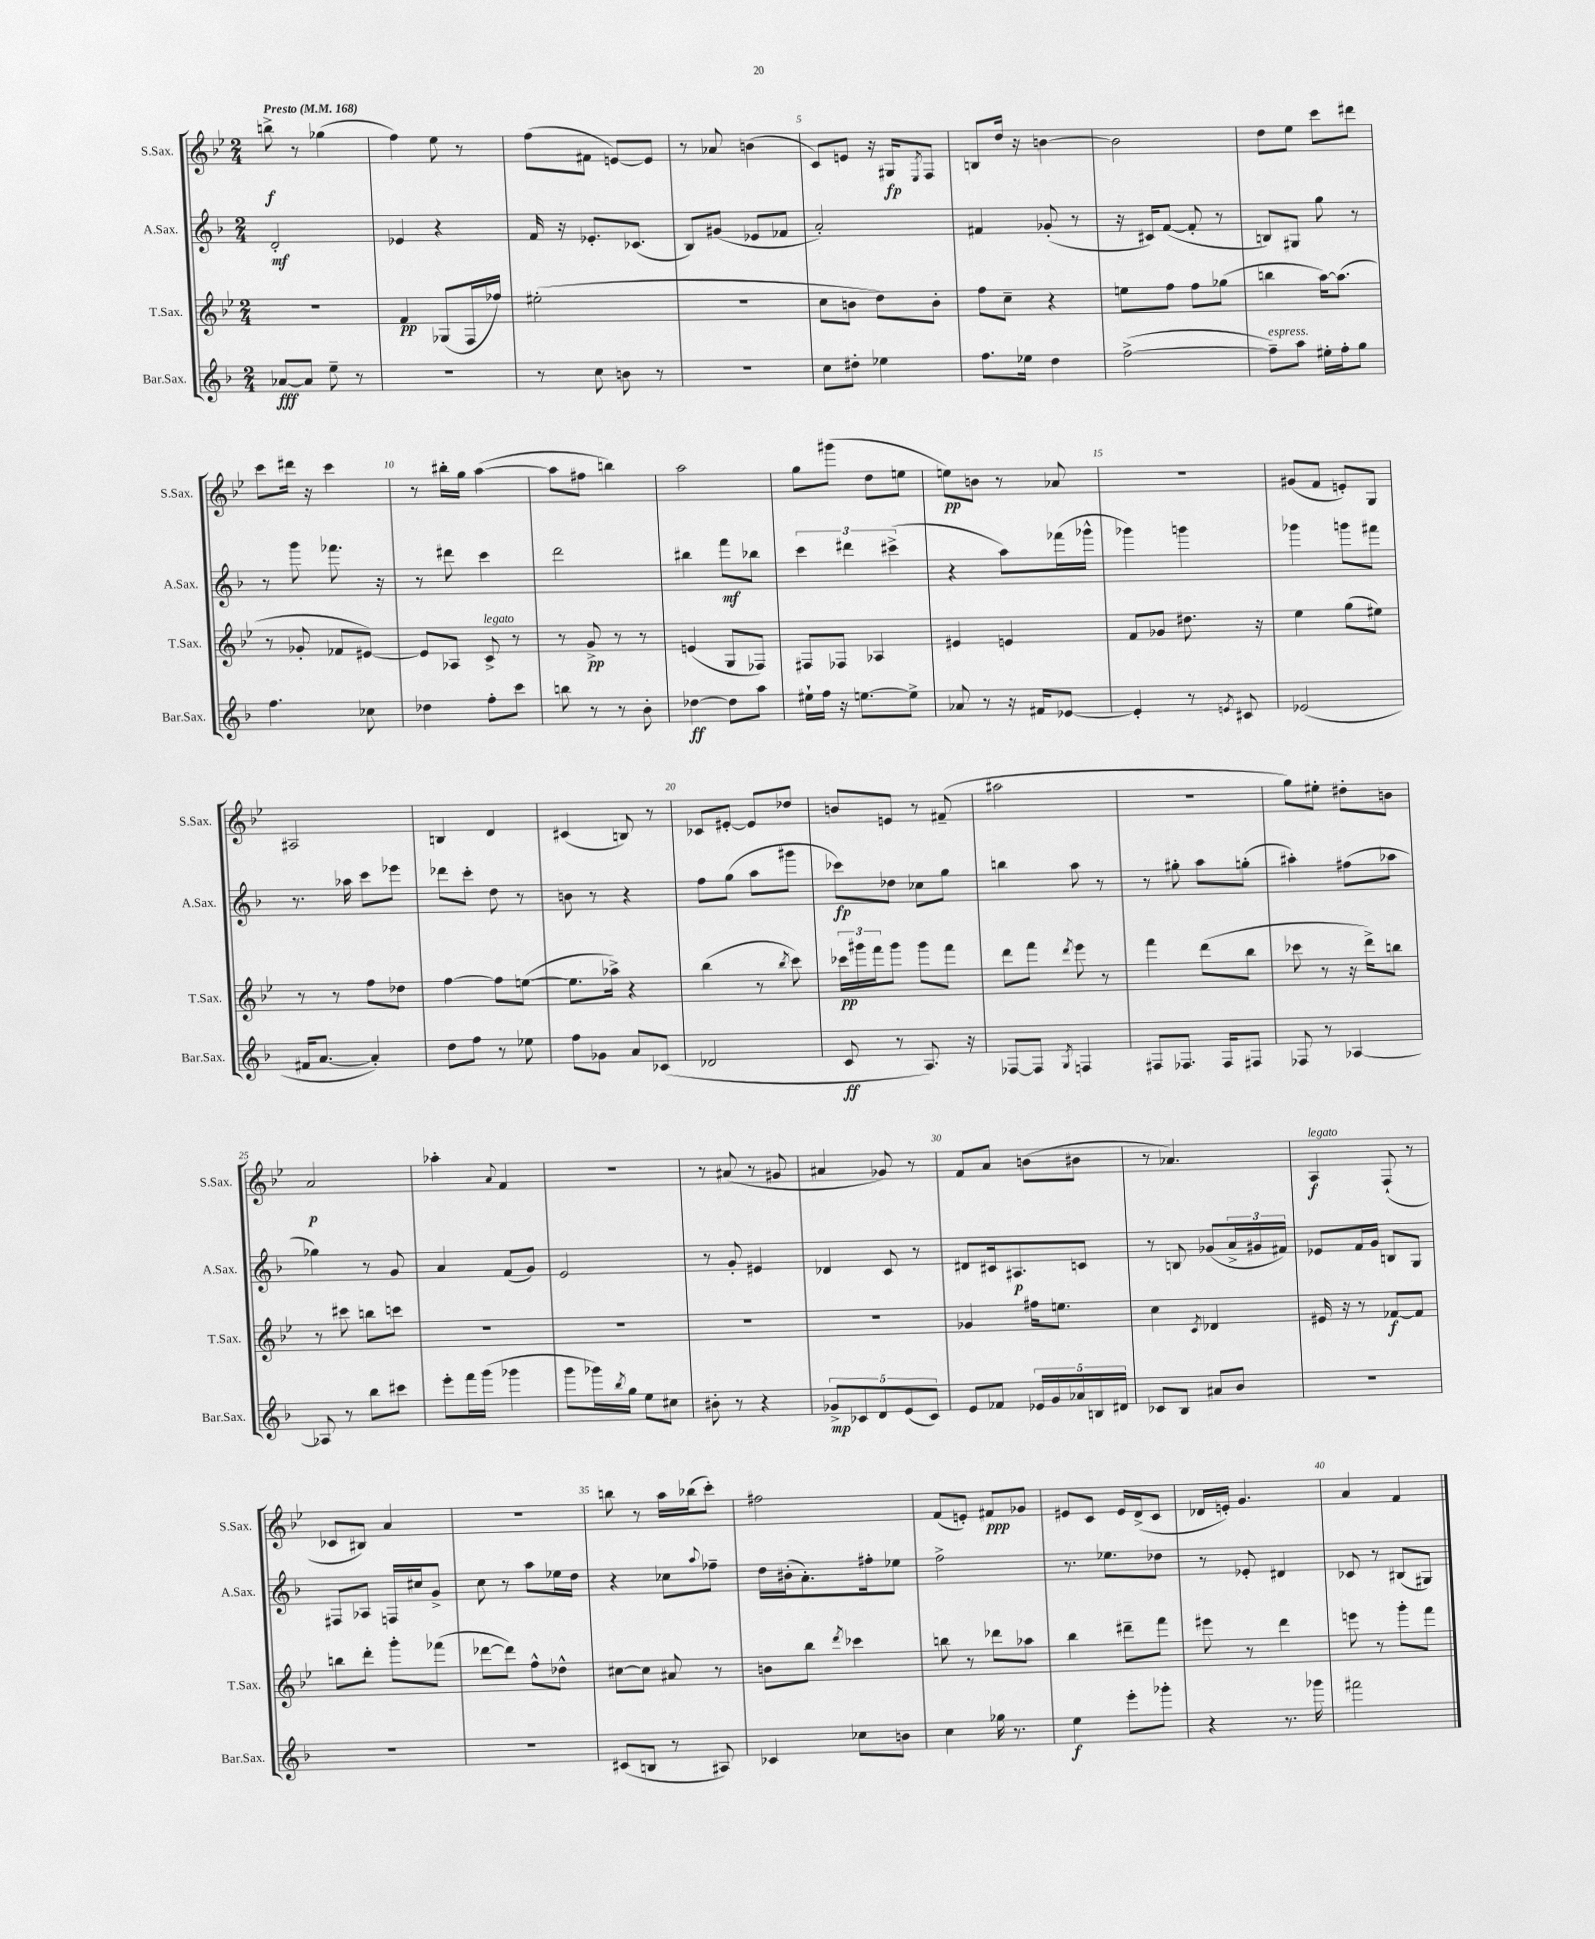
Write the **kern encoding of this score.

**kern	**dynam	**kern	**dynam	**kern	**dynam	**kern	**dynam
*part4	*part4	*part3	*part3	*part2	*part2	*part1	*part1
*staff4	*staff4	*staff3	*staff3	*staff2	*staff2	*staff1	*staff1
*I"Bar.Sax.	*	*I"T.Sax.	*	*I"A.Sax.	*	*I"S.Sax.	*
*I'Bar.Sax.	*	*I'T.Sax.	*	*I'A.Sax.	*	*I'S.Sax.	*
*clefG2	*	*clefG2	*	*clefG2	*	*clefG2	*
*k[b-]	*	*k[b-e-]	*	*k[b-]	*	*k[b-e-]	*
*M2/4	*	*M2/4	*	*M2/4	*	*M2/4	*
*MM168	*	*MM168	*	*MM168	*	*MM168	*
=1	=1	=1	=1	=1	=1	=1	=1
!	!	!	!	!	!	!LO:TX:a:B:t=Presto	!
[8a-X/L	fff	2r	.	2d'/	mf	8bbn^\	f
8a-/J]	.	.	.	.	.	8r	.
8ee~\	.	.	.	.	.	(4gg-X\	.
8r	.	.	.	.	.	.	.
=2	=2	=2	=2	=2	=2	=2	=2
2r	.	4f/	pp	4e-X/	.	4ff\)	.
.	.	(8G-X/L	.	4r	.	8ee-\	.
.	.	16F/L	.	.	.	8r	.
.	.	16ff-X/JJ)	.	.	.	.	.
=3	=3	=3	=3	=3	=3	=3	=3
8r	.	(2ee#X'\	.	16f/	.	(8ff\L	.
.	.	.	.	16r	.	.	.
8cc\	.	.	.	8.e-X'/L	.	8f#X\J	.
8bn\	.	.	.	.	.	[8en/L)	.
.	.	.	.	(8.c-X/J	.	.	.
8r	.	.	.	.	.	8e/J]	.
=4	=4	=4	=4	=4	=4	=4	=4
2r	.	2r	.	8B-/L)	.	8r	.
.	.	.	.	(8g#X/J	.	8a-X/	.
.	.	.	.	8e-X/L	.	(4bn\	.
.	.	.	.	8f-X/J	.	.	.
=5	=5	=5	=5	=5	=5	=5	=5
8cc\L	.	8cc\L	.	2a'/)	.	8c/L)	.
8dd#X'\J	.	8bn\J	.	.	.	8en/J	.
4ee-X\	.	8dd\L)	.	.	.	16r	.
.	.	.	.	.	.	16G#X/KL	fp
.	.	.	.	.	.	8qE-/	.
.	.	8b'\J	.	.	.	8F/J	.
=6	=6	=6	=6	=6	=6	=6	=6
8.ff\L	.	8ff\L	.	4f#X/	.	8Bn/L	.
.	.	8cc~\J	.	.	.	16dd/Jk	.
16ee-X\Jk	.	.	.	.	.	16r	.
4dd\	.	4r	.	(8g-X'/	.	[4bn\	.
.	.	.	.	8r	.	.	.
=7	=7	=7	=7	=7	=7	=7	=7
([2ff^\	.	8een\L	.	16r	.	2b\]	.
.	.	.	.	16c#X/KL)	.	.	.
.	.	8ff\J	.	([8f/J	.	.	.
.	.	8ff\L	.	8f'/]	.	.	.
.	.	(8gg-X\J	.	8r	.	.	.
=8	=8	=8	=8	=8	=8	=8	=8
!LO:TX:a:i:t=espress.	!	!	!	!	!	!	!
8ff~\L])	.	4bbn\	.	8Bn/L)	.	8dd\L	.
8aa\J	.	.	.	8G#X/J	.	8ee-\J	.
16ee#X'\LL	.	[16aa\KL)	.	8gg\	.	8ccc\L	.
16ff'\J	.	(8.aa\J]	.	.	.	.	.
8gg\J	.	.	.	8r	.	8ddd#X\J	.
!!LO:LB:g=z
=9	=9	=9	=9	=9	=9	=9	=9
4.ff\	.	8r	.	8r	.	8ccc\L	.
.	.	8g-X'/	.	8ggg\	.	16ddd#X\Jk	.
.	.	.	.	.	.	16r	.
.	.	8f-X/L	.	8.fff-X\	.	4ccc\	.
8cc-X\	.	[8e#X/J)	.	.	.	.	.
.	.	.	.	16r	.	.	.
=10	=10	=10	=10	=10	=10	=10	=10
4dd-X\	.	8e#/L]	.	8r	.	8r	.
.	.	8A-X/J	.	8ddd#X\	.	16bb#X'\LL	.
.	.	.	.	.	.	16gg\JJ	.
!	!	!LO:TX:a:i:t=legato	!	!	!	!	!
8ff'\L	.	8c^/	.	4ccc\	.	([4aa\	.
8ccc\J	.	8r	.	.	.	.	.
=11	=11	=11	=11	=11	=11	=11	=11
8bbn\	.	8r	.	2ddd\	.	8aa\L]	.
8r	.	8g^/	pp	.	.	8ff#X\J	.
8r	.	8r	.	.	.	4bbn\)	.
8b-'\	.	8r	.	.	.	.	.
=12	=12	=12	=12	=12	=12	=12	=12
[4dd-X\	ff	(4en/	.	4bb#X\	.	2aa\	.
8dd-\L]	.	8G/L	.	8fff\L	mf	.	.
8aa\J	.	8F-X/J)	.	8bb-X\J	.	.	.
=13	=13	=13	=13	=13	=13	=13	=13
16ee#X`\LL	.	8F#X/L	.	6ccc\	.	8gg\L	.
16ff\JJ	.	.	.	.	.	.	.
16r	.	8F-X/J	.	.	.	(8ggg#X\J	.
.	.	.	.	6ddd#X\	.	.	.
[8.een\L	.	.	.	.	.	.	.
.	.	4A-X/	.	.	.	8dd\L	.
.	.	.	.	(6ccc#X^\	.	.	.
8ee^\J]	.	.	.	.	.	8een\J	.
=14	=14	=14	=14	=14	=14	=14	=14
8a-X/	.	4e#X/	.	4r	.	8een\L)	pp
8r	.	.	.	.	.	8bn\J	.
16r	.	4en/	.	8aa\L)	.	8r	.
16f#X/KL	.	.	.	.	.	.	.
[8e-X/J	.	.	.	(16fff-X\L	.	8a-X/	.
.	.	.	.	16ggg-X^^\JJ	.	.	.
=15	=15	=15	=15	=15	=15	=15	=15
4e-'/]	.	8f/L	.	4ggg-X\)	.	2r	.
.	.	8g-X/J	.	.	.	.	.
8r	.	8.dd#X\	.	4gggn\	.	.	.
8qen/	.	.	.	.	.	.	.
8c#X/	.	.	.	.	.	.	.
.	.	16r	.	.	.	.	.
=16	=16	=16	=16	=16	=16	=16	=16
(2e-X/	.	4ee-\	.	4ggg-X\	.	(8g#X/L	.
.	.	.	.	.	.	8f/J	.
.	.	(8gg\L	.	8gggn\L	.	8en'/L)	.
.	.	8ee#X\J)	.	8fff#X\J	.	8G/J	.
!!LO:LB:g=z
=17	=17	=17	=17	=17	=17	=17	=17
16f#X/KL	.	8r	.	8.r	.	2A#X/	.
[8.a/J	.	.	.	.	.	.	.
.	.	8r	.	.	.	.	.
.	.	.	.	16aa-X\	.	.	.
4a'/])	.	8ff\L	.	8ccc\L	.	.	.
.	.	8dd-X\J	.	8eee-X\J	.	.	.
=18	=18	=18	=18	=18	=18	=18	=18
8dd\L	.	[4ff\	.	8ddd-X\L	.	4Bn/	.
8ff\J	.	.	.	8ccc'\J	.	.	.
8r	.	8ff\L]	.	8dd\	.	4d/	.
8ee-X\	.	([8een\J	.	8r	.	.	.
=19	=19	=19	=19	=19	=19	=19	=19
8ff\L	.	8.ee\L]	.	8bn\	.	(4c#X/	.
8g-X\J	.	.	.	8r	.	.	.
.	.	16aa-X^\Jk)	.	.	.	.	.
8a/L	.	4r	.	4r	.	8Bn/)	.
(8c-X/J	.	.	.	.	.	8r	.
=20	=20	=20	=20	=20	=20	=20	=20
2d-X/	.	(4bb-\	.	8ff\L	.	8c-X/L	.
.	.	.	.	(8gg\J	.	[8e#X'/J	.
.	.	8r	.	8aa\L	.	8e#/L]	.
.	.	8qbb-/	.	.	.	.	.
.	.	8ccc\)	.	8ggg#X\J	.	8dd-X/J	.
=21	=21	=21	=21	=21	=21	=21	=21
8c/	ff	24ccc-X\LL	pp	8ccc-X\L)	fp	8bn/L	.
.	.	24ggg#X\	.	.	.	.	.
.	.	24fff\J	.	.	.	.	.
8r	.	8ggg#\J	.	8dd-X\J	.	8en/J	.
8.A/)	.	8ggg#\L	.	8cc-X\L	.	8r	.
.	.	8fff\J	.	8gg\J	.	(8f#X~/	.
16r	.	.	.	.	.	.	.
=22	=22	=22	=22	=22	=22	=22	=22
[8F-X/L	.	8ddd\L	.	4bbn\	.	2aa#X\	.
8F-/J]	.	8fff\J	.	.	.	.	.
8qG/	.	8qddd/	.	.	.	.	.
4Fn/	.	8eee-\	.	8aa\	.	.	.
.	.	8r	.	8r	.	.	.
=23	=23	=23	=23	=23	=23	=23	=23
8F#X/L	.	4fff\	.	8r	.	2r	.
8.F-X/J	.	.	.	8gg#X'\	.	.	.
.	.	(8ddd\L	.	8aa\L	.	.	.
16F-/KL	.	.	.	.	.	.	.
8F#X/J	.	8bb-\J	.	(8ggn'\J	.	.	.
=24	=24	=24	=24	=24	=24	=24	=24
8F-X/	.	8ccc-X\	.	4aa#X'\)	.	8gg\L)	.
8r	.	8r	.	.	.	8ee#X'\J	.
[4A-X/	.	16r	.	(8ff#X\L	.	8dd#X'\L	.
.	.	16ddd^\KL)	.	.	.	.	.
.	.	8bbn\J	.	8aa-X\J	.	8bn\J	.
!!LO:LB:g=z
=25	=25	=25	=25	=25	=25	=25	=25
8A-X/]	.	8r	.	4gg-X\)	.	2a/	p
8r	.	8ccc#X\	.	.	.	.	.
8bb-\L	.	8bbn\L	.	8r	.	.	.
8ccc#X\J	.	8cccn\J	.	8g/	.	.	.
=26	=26	=26	=26	=26	=26	=26	=26
8eee'\L	.	2r	.	4a/	.	4aa-X'\	.
16fff\L	.	.	.	.	.	.	.
(16ggg\JJ	.	.	.	.	.	.	.
.	.	.	.	.	.	8qqa/	.
4ggg-X\	.	.	.	(8f/L	.	4f/	.
.	.	.	.	8g/J)	.	.	.
=27	=27	=27	=27	=27	=27	=27	=27
8ggg\L	.	2r	.	2e/	.	2r	.
16ggg-X\L)	.	.	.	.	.	.	.
8qbb-/	.	.	.	.	.	.	.
16gg\JJ	.	.	.	.	.	.	.
8ee\L	.	.	.	.	.	.	.
8cc#X\J	.	.	.	.	.	.	.
=28	=28	=28	=28	=28	=28	=28	=28
8b#X'\	.	2r	.	8r	.	8r	.
8r	.	.	.	8g'/	.	(8a#X/	.
4r	.	.	.	4e#X/	.	8r	.
.	.	.	.	.	.	8g#X/	.
=29	=29	=29	=29	=29	=29	=29	=29
10g-X^/L	mp	2r	.	4d-X/	.	4a#X/	.
10c-X/	.	.	.	.	.	.	.
10d/	.	.	.	.	.	.	.
.	.	.	.	8c/	.	8g-X/)	.
(10e/	.	.	.	.	.	.	.
.	.	.	.	8r	.	8r	.
10c-/J)	.	.	.	.	.	.	.
=30	=30	=30	=30	=30	=30	=30	=30
8e/L	.	4g-X/	.	8d#X/L	.	8f/L	.
8f-X/J	.	.	.	16c#X/k	.	8a/J	.
.	.	.	.	8.A#X/	p	.	.
20e-X/LL	.	16ff#X\KL	.	.	.	(8bn\L	.
20g/	.	.	.	.	.	.	.
.	.	8.een\J	.	.	.	.	.
20a-X/	.	.	.	.	.	.	.
.	.	.	.	8cn/J	.	8b#X\J	.
20Bn/	.	.	.	.	.	.	.
20d#X/JJ	.	.	.	.	.	.	.
=31	=31	=31	=31	=31	=31	=31	=31
8c-X/L	.	4cc\	.	8r	.	8r	.
8B-/J	.	.	.	8Bn/	.	4.a-X/)	.
.	.	8qc/	.	.	.	.	.
8a#X/L	.	4d-X/	.	(8g-X/L	.	.	.
8b-/J	.	.	.	24a^/L	.	.	.
.	.	.	.	24g#X/	.	.	.
.	.	.	.	24f#X/JJ)	.	.	.
=32	=32	=32	=32	=32	=32	=32	=32
!	!	!	!	!	!	!LO:TX:a:i:t=legato	!
2r	.	16e#X/	.	8e-X/L	.	4A/	f
.	.	16r	.	.	.	.	.
.	.	8r	.	16f/L	.	.	.
.	.	.	.	16g/JJ	.	.	.
.	.	[8f-X/L	f	8Bn/L	.	(8F`/	.
.	.	8f-/J]	.	8G/J	.	8r	.
!!LO:LB:g=z
=33	=33	=33	=33	=33	=33	=33	=33
2r	.	8bbn\L	.	8F#X/L	.	8c-X/L	.
.	.	8ddd'\J	.	8A-X/J	.	8B#X/J)	.
.	.	8ggg'\L	.	16Fn/LL	.	4a/	.
.	.	.	.	16cc#X/J	.	.	.
.	.	(8fff-X\J	.	8g^/J	.	.	.
=34	=34	=34	=34	=34	=34	=34	=34
2r	.	[8ddd-X\L	.	8cc\	.	2r	.
.	.	8ddd-\J])	.	8r	.	.	.
.	.	8ff^^\L	.	8aa\L	.	.	.
.	.	8dd-X^^\J	.	16ee-X\L	.	.	.
.	.	.	.	16dd\JJ	.	.	.
=35	=35	=35	=35	=35	=35	=35	=35
(8c#X/L	.	[8cc#X\L	.	4r	.	8bbn\	.
8Bn/J	.	8cc#\J]	.	.	.	8r	.
8r	.	8a#X/	.	8cc-X\L	.	16aa\LL	.
.	.	.	.	.	.	(16bb-X\J	.
.	.	.	.	8qqaa/	.	.	.
8A#X/)	.	8r	.	8ff-X~\J	.	8ccc'\J)	.
=36	=36	=36	=36	=36	=36	=36	=36
4c-X/	.	8bn\L	.	16dd\LL	.	2ff#X\	.
.	.	.	.	(16b#X'\J	.	.	.
.	.	8bb-\J	.	8.a'\)	.	.	.
.	.	8qddd/	.	.	.	.	.
8cc-X\L	.	4ccc-X\	.	.	.	.	.
.	.	.	.	16ff#X'\k	.	.	.
8bn\J	.	.	.	8ee-X\J	.	.	.
=37	=37	=37	=37	=37	=37	=37	=37
4cc\	.	8bbn\	.	2ff^\	.	(8f/L	.
.	.	8r	.	.	.	8en'/J)	.
16gg-X\	.	8ddd-X\L	.	.	.	8f#X/L	ppp
8.r	.	.	.	.	.	.	.
.	.	8aa-X\J	.	.	.	8g-X/J	.
=38	=38	=38	=38	=38	=38	=38	=38
4ee\	f	4bb-\	.	8.r	.	8e#X/L	.
.	.	.	.	.	.	8c/J	.
.	.	.	.	8.ee-X\L	.	.	.
8eee'\L	.	8ddd#X~\L	.	.	.	16e#/LL	.
.	.	.	.	.	.	(16d^/J	.
8ggg-X'\J	.	8fff\J	.	8dd-X\J	.	8c/J	.
=39	=39	=39	=39	=39	=39	=39	=39
4r	.	8eee#X\	.	8r	.	16d-X/LL	.
.	.	.	.	.	.	16en'/JJ)	.
.	.	8r	.	8e-X'/	.	4.g/	.
8.r	.	4ddd\	.	4d#X/	.	.	.
16ggg-X\	.	.	.	.	.	.	.
=40	=40	=40	=40	=40	=40	=40	=40
2fff#X\	.	8eeen\	.	8c-X/	.	4a/	.
.	.	8r	.	8r	.	.	.
.	.	8ggg'\L	.	(8B#X/L	.	4f/	.
.	.	8fff\J	.	8G#X/J)	.	.	.
==	==	==	==	==	==	==	==
*-	*-	*-	*-	*-	*-	*-	*-
